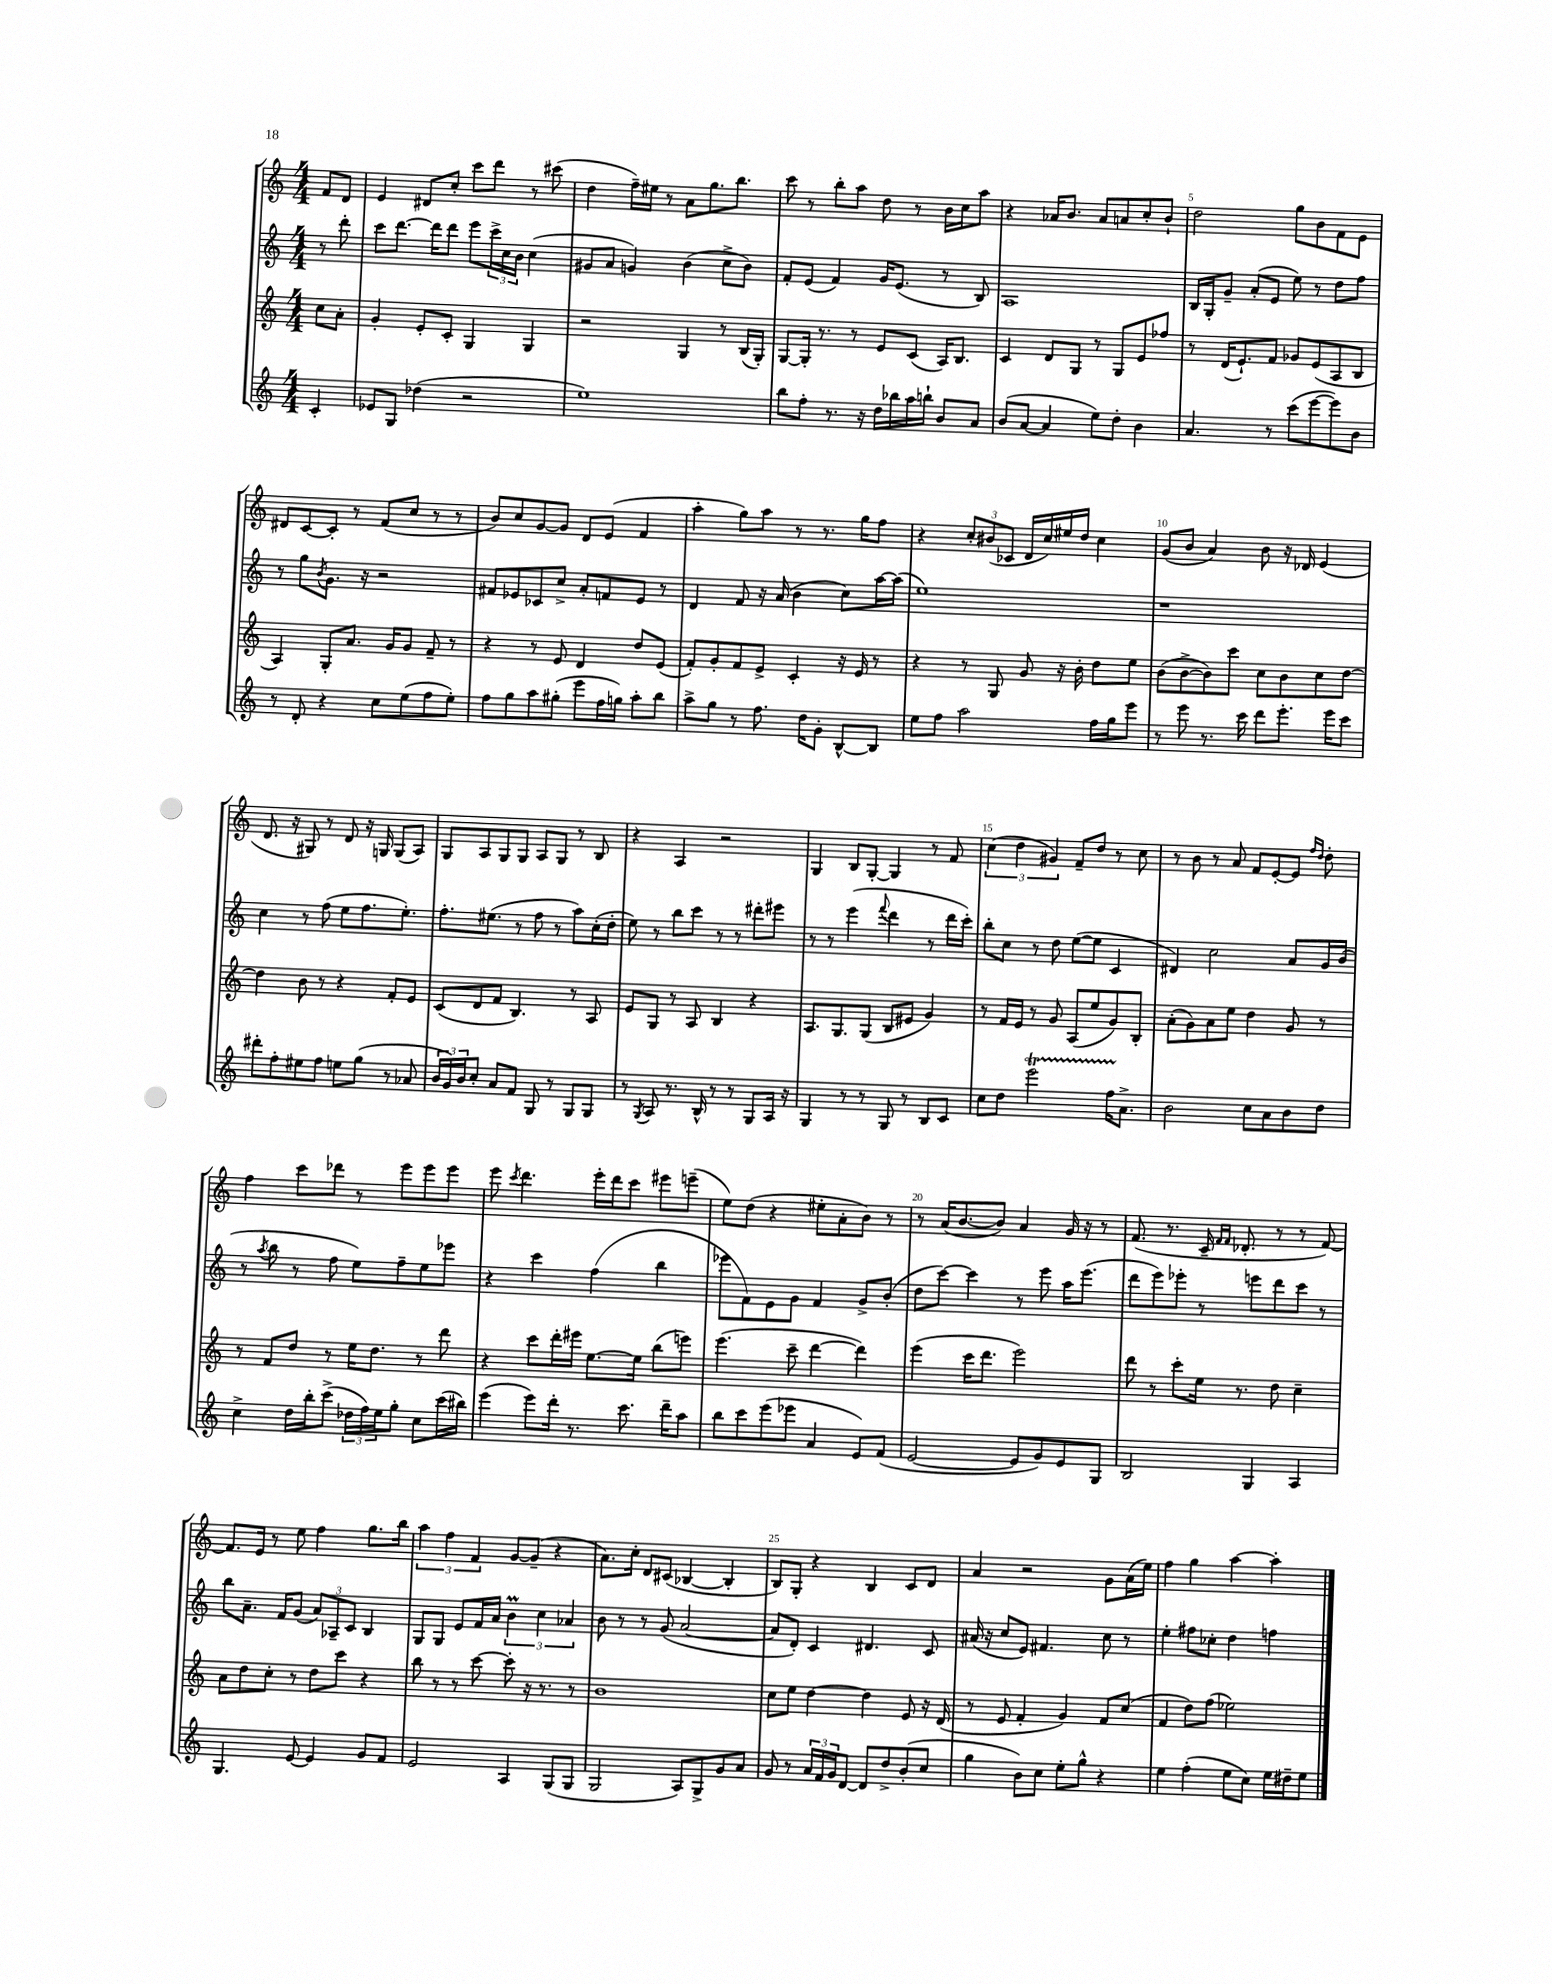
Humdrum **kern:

**kern	**kern	**kern	**kern
*staff4	*staff3	*staff2	*staff1
*clefG2	*clefG2	*clefG2	*clefG2
*k[]	*k[]	*k[]	*k[]
*M4/4	*M4/4	*M4/4	*M4/4
4c'	8cc	8r	8f
.	8a'	8ddd'	8d
=	=	=	=
8e-	4g'	8ccc	4e
8G	.	[8.ddd	.
(4dd-	8e'	.	8d#
.	.	16ddd]	.
.	8c'	8ddd	8cc'
2r	4G	8eee	8ccc
.	.	24ccc^	8ddd
.	.	24cc	.
.	.	24b	.
.	4G	(4cc	8r
.	.	.	(8ccc#
=	=	=	=
1ee)	2r	8g#	4dd
.	.	8a	.
.	.	4g)	16ff~)
.	.	.	16ee#
.	.	.	8r
.	4G	(4b	8a
.	.	.	8.gg
.	8r	8cc^	.
.	.	.	8.bb
.	(16B	8b)	.
.	16G')	.	.
=	=	=	=
8bb	[8G	8f'	8ccc
8ff'	16G']	(8e	8r
.	8.r	.	.
8.r	.	4f)	8bb'
.	8r	.	8aa
16r	.	.	.
16dd	8e	16g	8dd
16bb-	.	(8.e	.
16aa	(8c	.	8r
16bb`	.	.	.
8b	16A)	8r	16b
.	8.B	.	16cc
8a	.	8B)	8aa
=	=	=	=
(8b	4c	1A	4r
[8a	.	.	.
4a]	8d	.	16a-
.	.	.	8.b
.	8G	.	.
8ee)	8r	.	8a-
8dd'	8G	.	8a
4b	8e	.	8cc'
.	8ff-	.	8b`
=	=	=	=
4.a	8r	16B	2dd
.	.	16G'	.
.	(16d	8g~	.
.	8.e`)	.	.
.	.	(8a'	.
8r	8f	8e	.
(8ccc	8g-	8ee)	8gg
[8eee	(8e	8r	8b
8eee])	8A	8dd	8f
8b	8B	8ff	8e
=	=	=	=
8r	4A)	8r	8d#
8d'	.	8gg	[8c
.	.	8qb	.
4r	8G'	8.g	8c']
.	8.a	.	8r
.	.	16r	.
8cc	.	2r	(8f
.	16g	.	.
(8ee	8g	.	8cc
8ff	8f~	.	8r
8ee')	8r	.	8r
=	=	=	=
8ff	4r	8f#	8b)
8gg	.	8e-	8cc
8aa	8r	8c-	[8g
(8gg#'	8e	8cc^	8g]
8eee	4d	8a'	8d
16ff	.	8f	(8e
16gg)	.	.	.
8aa'	8dd	8e-	4f
8bb	(8e	8r	.
=	=	=	=
8aa^	8f')	4d	4aa'
8gg	8g'	.	.
8r	8f	8f	8gg)
8.ff	8e^	16r	8aa
.	.	(16a	.
.	4c'	4b	8r
16dd	.	.	.
8g'	.	.	8.r
[8B^^	16r	8cc)	.
.	16e	.	16gg
8B]	8r	[16aa	8ff
.	.	(16aa]	.
=	=	=	=
8ee	4r	1ee)	4r
8ff	.	.	.
2aa	8r	.	12cc'
.	.	.	(12b#
.	8G	.	.
.	.	.	12c-
.	8g	.	16d
.	.	.	16cc)
.	16r	.	16ee#
.	16b'	.	16dd
16ff	8dd	.	4cc
16gg	.	.	.
8eee	8ee	.	.
=	=	=	=
8r	(8b	1r	(8g
8eee	[8b^	.	8b
8.r	8b])	.	4a)
.	8ccc	.	.
16ccc	.	.	.
8ddd	8cc	.	8b
8.eee'	8b	.	16r
.	.	.	16d-
.	8cc	.	(4e
16eee	.	.	.
8ccc	[8dd	.	.
=	=	=	=
8ddd#'	4dd]	4cc	8.d
8ff'	.	.	.
.	.	.	16r
8ee#	8b	8r	8G#)
8ff	8r	(8ff	8r
8ee	4r	8ee	8d
(8gg	.	8.ff	16r
.	.	.	16G
8r	8f'	.	(8G
.	.	8.ee')	.
8a-	8e	.	8A)
=	=	=	=
24b	(8c	8.ff'	8G
24g)	.	.	.
24b	.	.	.
8cc'	8d	.	8A
.	.	(8.ee#	.
8a	8f	.	8G
8f	4.B)	8r	8G
8G	.	8ff	8A
8r	.	8r	8G
8G	8r	8aa)	8r
8G	8A	(16cc'	8B
.	.	16dd'	.
=	=	=	=
8r	8e	8ee)	4r
8qG	.	.	.
8A	8G	8r	.
8.r	8r	8bb	4A
.	8A	8ccc	.
16B^^	.	.	.
8r	4B	8r	2r
8r	.	8r	.
8G	4r	8ddd#'	.
16A	.	8eee#	.
16r	.	.	.
=	=	=	=
4G	8.A	8r	4G
.	.	8r	.
.	8.G	.	.
8r	.	(4eee	8B
8r	(8G	.	[8G'
.	.	8qqfff	.
8G	8B	4ddd	4G]
8r	8e#	.	.
8B	4g)	8r	8r
8c	.	16ddd	8f
.	.	16ccc')	.
=	=	=	=
8cc	8r	8bb'	(6cc
8dd	16f	8cc	.
.	.	.	6dd
.	16e	.	.
2eee	8r	8r	.
.	.	.	6g#)
.	8g	8dd	.
.	(8A	([8ee	8f~
.	8ee	8ee]	8dd
16ff	8g)	4c	8r
8.a^	.	.	.
.	8B'	.	8cc
=	=	=	=
2b	(8a'	4d#)	8r
.	8g)	.	8b
.	8a	2cc	8r
.	8ee	.	8a
8cc	4dd	.	8f
8a	.	.	[8e'
8b	8g	8a	8e]
.	.	.	16qqff
.	.	.	16qqdd
8dd	8r	16g	8dd'
.	.	(16b	.
=	=	=	=
4cc^	8r	8r	4ff
.	.	8qaa	.
.	8f	8bb	.
16dd	8dd	8r	8ccc
16bb'	.	.	.
(8ccc^	8r	8ff	8ddd-
24dd-	16ee	8ee)	8r
24ff)	.	.	.
.	8.dd	.	.
24ee	.	.	.
8gg'	.	8ff~	8eee
8cc	8r	8ee	8eee
(16ccc	8ddd	8eee-	8eee
16bb#)	.	.	.
=	=	=	=
(4eee	4r	4r	8eee
.	.	.	8qccc
.	.	.	4.ddd
8eee)	8ccc	4ccc	.
16ddd'	16ddd'	.	.
8.r	16eee#	.	.
.	[8.ee	(4ff	16eee'
.	.	.	16ddd
8.ccc	.	.	8ccc
.	16ee]	.	.
.	(8bb	4bb	8eee#
16ddd~	.	.	.
8aa	8eee)	.	(8eee~
=	=	=	=
8bb	(4.eee	8eee-	8ee)
8ccc	.	8f)	(8dd
(8eee	.	8e	4r
8eee-	8ccc~	8g	.
4a	[4ddd	4f	8ee#'
.	.	.	8a'
8e)	4ddd])	8g^	8b)
(8f	.	(8b'	8r
=	=	=	=
[2e	(4eee	8dd	8r
.	.	[8ccc)	(16a
.	.	.	[8.b
.	16ccc	4ccc]	.
.	8.ddd	.	.
.	.	.	8b])
8e]	2eee)	8r	4a
8g)	.	8eee	.
8e	.	16aa	16g
.	.	(8.eee	16r
8G	.	.	8r
=	=	=	=
2B	8ddd	8ddd	(8.f
.	8r	8eee)	.
.	.	.	8.r
.	8ccc'	8eee-'	.
.	16ee	8r	16c~
.	.	.	16qqf
.	.	.	16qqf
.	8.r	.	8.d-'
4G	.	8eee	.
.	8dd	8ddd	8r
4A	4cc~	8ccc	8r
.	.	8r	[8f)
=	=	=	=
4.G	8a	8bb	8.f]
.	8dd	8.a~	.
.	.	.	16e
.	8cc'	.	8r
.	.	16f	.
[8e	8r	(8g	8ee
4e]	8dd	12a)	4ff
.	.	12A-~	.
.	8ccc	.	.
.	.	12c	.
8g	4r	4B	8.gg
8f	.	.	.
.	.	.	16bb
=	=	=	=
2e	8bb	8G	6aa
.	8r	8G	.
.	.	.	6ff
.	8r	8e	.
.	.	.	6f
.	[8ccc	16f	.
.	.	16a	.
4A	8ccc']	6b	[8g
.	16r	.	(8g~]
.	.	6cc	.
.	8.r	.	.
(8G	.	.	4r
.	.	6a-	.
8G	8r	.	.
=	=	=	=
2G	1b	8b	8.a)
.	.	8r	.
.	.	.	16cc'
.	.	8r	8d
.	.	(8g	(8c#
8A)	.	[2a	[4B-
8G^	.	.	.
8g	.	.	4B-']
8a	.	.	.
=	=	=	=
8g	8cc	8a]	8B)
8r	8ee	8d')	8G'
24a	[4dd	4c	4r
24f	.	.	.
24g	.	.	.
[8d	.	.	.
8d]	4dd]	4.d#	4B
8dd^	.	.	.
(8b'	8e	.	8c
8cc	16r	8c	8d
.	(16d	.	.
=	=	=	=
4gg	8r	(16a#	4a
.	.	16r	.
.	8e	8cc	.
8b)	4f'	8e)	2r
8cc	.	4.f#	.
8ee'	4g)	.	.
8gg^^	.	.	.
4r	8f	8cc	8g
.	(8cc	8r	(16a
.	.	.	16ee)
=	=	=	=
4ee	4f	4ee'	4ff
(4ff'	8dd)	8ff#	4gg
.	(8ff	8cc-'	.
8ee	2ee-)	4dd	[4aa
8cc)	.	.	.
16ee	.	4ff	4aa']
16dd#~	.	.	.
8ee	.	.	.
==	==	==	==
*-	*-	*-	*-
